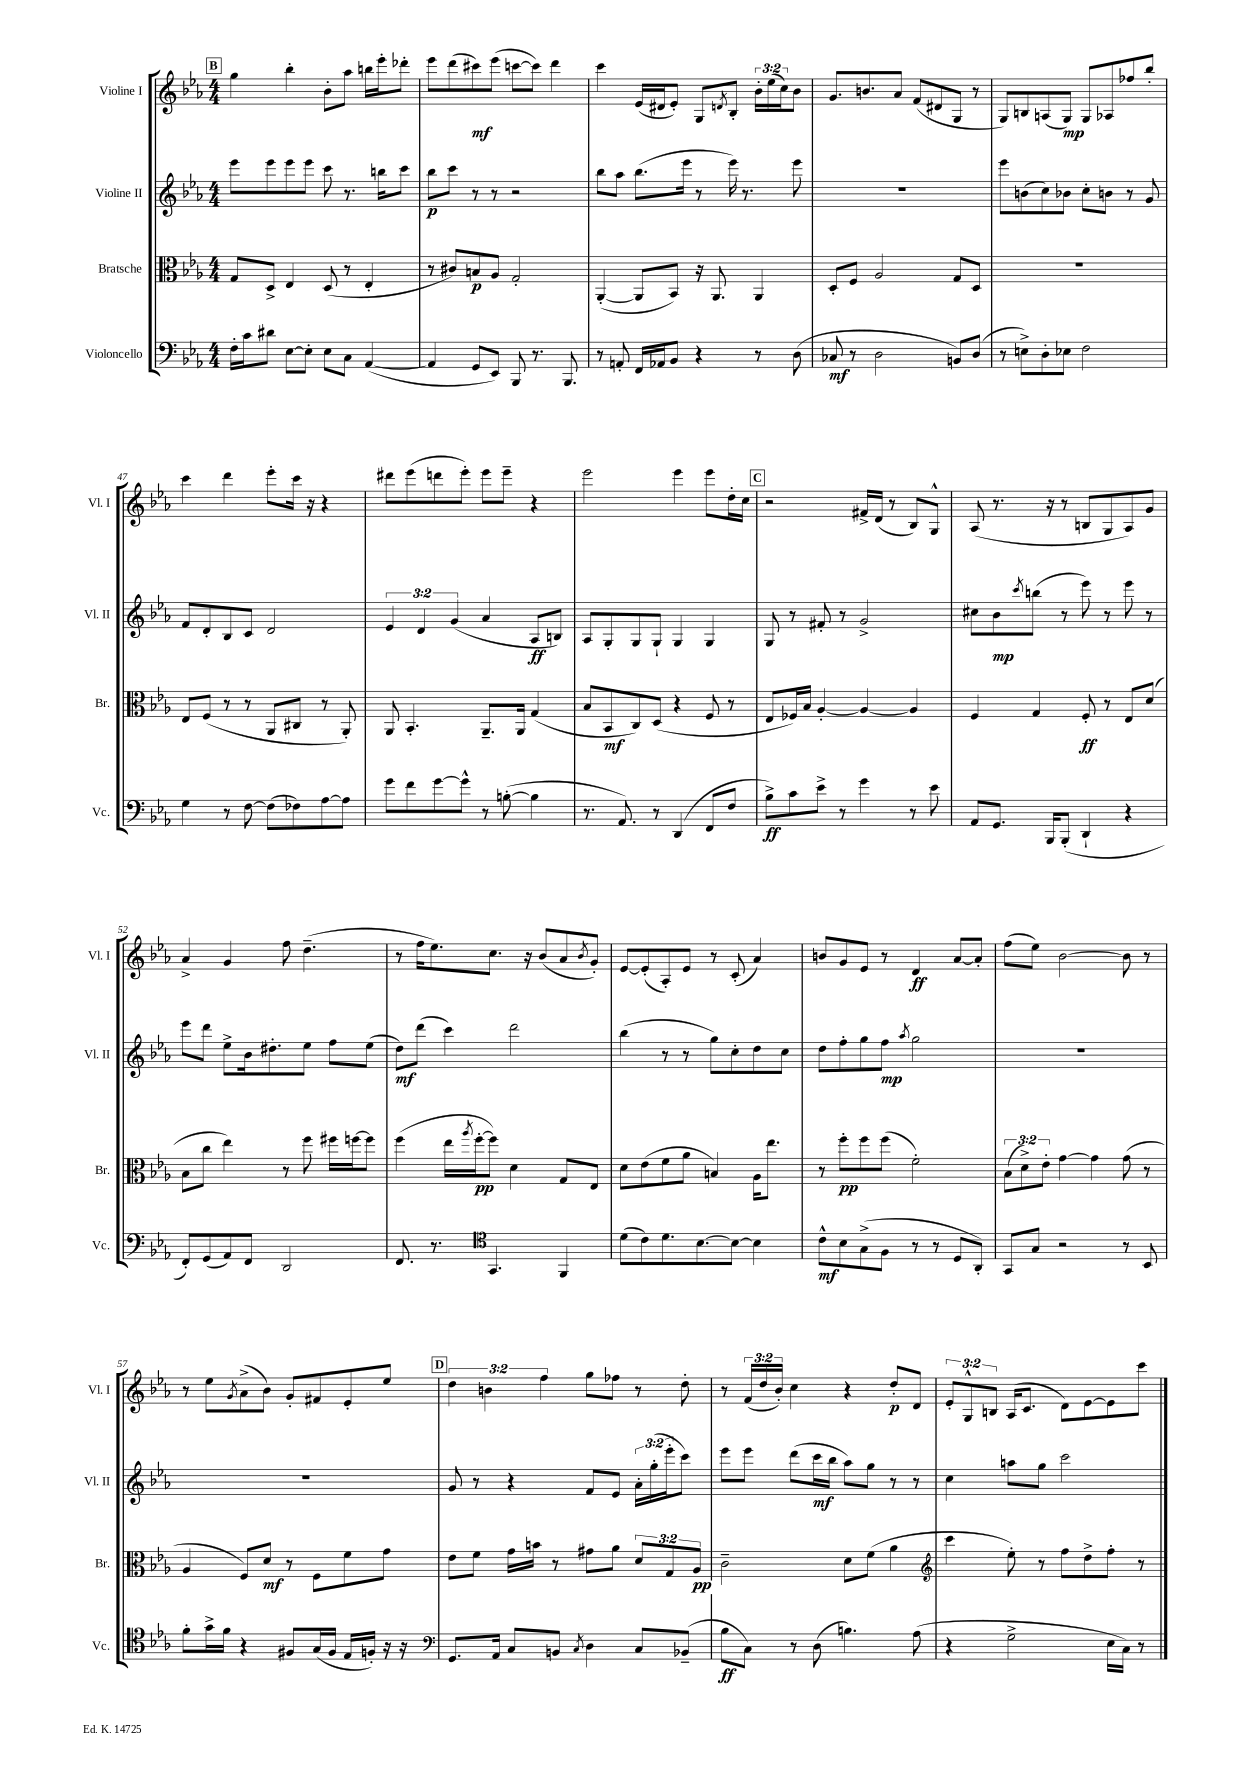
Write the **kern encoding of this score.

**kern	**dynam	**kern	**dynam	**kern	**dynam	**kern	**dynam
*part4	*part4	*part3	*part3	*part2	*part2	*part1	*part1
*staff4	*staff4	*staff3	*staff3	*staff2	*staff2	*staff1	*staff1
*I"Violoncello	*	*I"Bratsche	*	*I"Violine II	*	*I"Violine I	*
*I'Vc.	*	*I'Br.	*	*I'Vl. II	*	*I'Vl. I	*
*clefF4	*	*clefC3	*	*clefG2	*	*clefG2	*
*k[b-e-a-]	*	*k[b-e-a-]	*	*k[b-e-a-]	*	*k[b-e-a-]	*
*M4/4	*	*M4/4	*	*M4/4	*	*M4/4	*
!!LO:REH:place=s1:t=B
=42	=42	=42	=42	=42	=42	=42	=42
16F'\LL	.	8G/L	.	8eee-\L	.	4gg\	.
16c\J	.	.	.	.	.	.	.
8d#X\J	.	8D^/J	.	8eee-\	.	.	.
[8E-\L	.	4E-/	.	8eee-\	.	4bb-'\	.
8E-'\J]	.	.	.	8eee-\J	.	.	.
8E-\L	.	(8D/	.	8ccc\	.	8b-'\L	.
8C\J	.	8r	.	8.r	.	8aa-\J	.
([4AA-/	.	4E-'/	.	.	.	16bbn\LL	.
.	.	.	.	16bbn\KL	.	16eee-'\J	.
.	.	.	.	8ccc\J	.	8ddd-X'\J	.
=43	=43	=43	=43	=43	=43	=43	=43
4AA-/]	.	8r	.	8bb-\L	p	8eee-\L	.
.	.	8c#X/L)	.	8ccc\J	.	(8ddd\	.
8GG/L	.	8Bn/	p	8r	.	8ccc#X\)	mf
8EE-/J)	.	8A-/J	.	8r	.	(8eee-\J	.
8BBB-/	.	2G'/	.	2r	.	[8cccn\L	.
8.r	.	.	.	.	.	8ccc\J])	.
.	.	.	.	.	.	4ddd\	.
8.BBB-/	.	.	.	.	.	.	.
=44	=44	=44	=44	=44	=44	=44	=44
8r	.	([4AA-'/	.	8bb-\L	.	4ccc\	.
8AAn'/	.	.	.	8aa-\J	.	.	.
16FF/LL	.	8AA-/L]	.	(8.bb-\L	.	(16e-/LL	.
16AA-X/J	.	.	.	.	.	16d#X/J	.
8BB-/J	.	8BB-/J)	.	.	.	8e-'/J)	.
.	.	.	.	16eee-\Jk	.	.	.
4r	.	16r	.	8r	.	8G/L	.
.	.	8.AA-/	.	.	.	.	.
.	.	.	.	.	.	8qdn/	.
.	.	.	.	16eee-\)	.	8B-'/J	.
.	.	.	.	8.r	.	.	.
8r	.	4AA-/	.	.	.	24b-'\LL	.
.	.	.	.	.	.	(24ee-\	.
.	.	.	.	.	.	24cc\J)	.
(8D\	.	.	.	8eee-\	.	8b-\J	.
=45	=45	=45	=45	=45	=45	=45	=45
8C-X/	mf	8D'/L	.	1r	.	8.g/L	.
8r	.	8F/J	.	.	.	.	.
.	.	.	.	.	.	8.bn/	.
2D\	.	2A-/	.	.	.	.	.
.	.	.	.	.	.	8a-/J	.
.	.	.	.	.	.	(8f/L	.
.	.	.	.	.	.	8d#X/	.
8BBn/L)	.	8G/L	.	.	.	8G/J	.
(8D/J	.	8D/J	.	.	.	8r	.
=46	=46	=46	=46	=46	=46	=46	=46
8r	.	1r	.	8eee-\L	.	8G/L)	.
8En^\L)	.	.	.	(8bn\	.	8Bn/	.
8D'\	.	.	.	8cc\)	.	(8An/	.
8E-X\J	.	.	.	8b-X\J	.	8G/J)	mp
2F\	.	.	.	8cc'\L	.	8G/L	.
.	.	.	.	8bn\J	.	8A-X/	.
.	.	.	.	8r	.	8ff-X/	.
.	.	.	.	8g/	.	8bb-'/J	.
!!LO:LB:g=z
=47	=47	=47	=47	=47	=47	=47	=47
4G\	.	8E-/L	.	8f/L	.	4ccc\	.
.	.	(8F/J	.	8d'/	.	.	.
8r	.	8r	.	8B-/	.	4ddd\	.
[8F\	.	8r	.	8c/J	.	.	.
(8F\L]	.	8AA-/L	.	2d/	.	8eee-'\L	.
8F-X\)	.	8C#X/J	.	.	.	16ccc\Jk	.
.	.	.	.	.	.	16r	.
[8A-\	.	8r	.	.	.	4r	.
8A-\J]	.	8AA-'/)	.	.	.	.	.
=48	=48	=48	=48	=48	=48	=48	=48
8g\L	.	8AA-/	.	6e-/	.	8ddd#X\L	.
8f\	.	4.BB-'/	.	.	.	(8eee-\	.
.	.	.	.	6d/	.	.	.
[8g\	.	.	.	.	.	8dddn\	.
.	.	.	.	(6g/	.	.	.
8g^^\J]	.	.	.	.	.	8eee-'\J)	.
8r	.	8.AA-~/L	.	4a-/	.	8eee-\L	.
([8Bn'\	.	.	.	.	.	8eee-~\J	.
.	.	16AA-/Jk	.	.	.	.	.
4B\]	.	(4G/	.	8A-/L	ff	4r	.
.	.	.	.	8Bn/J)	.	.	.
=49	=49	=49	=49	=49	=49	=49	=49
8.r	.	8B-/L	.	8A-/L	.	2eee-\	.
.	.	8BB-/	mf	8G'/	.	.	.
8.AA-/)	.	.	.	.	.	.	.
.	.	8C/)	.	8G/	.	.	.
8r	.	(8D/J	.	8G`/J	.	.	.
(4DD/	.	4r	.	4G/	.	4eee-\	.
8FF/L	.	8F/	.	4G/	.	8eee-\L	.
8F/J	.	8r	.	.	.	16dd'\L	.
.	.	.	.	.	.	16cc\JJ	.
!!LO:REH:place=s1:t=C
=50	=50	=50	=50	=50	=50	=50	=50
8B-^\L)	ff	8E-/L	.	8G/	.	2r	.
8c\	.	16F-X/L)	.	8r	.	.	.
.	.	16B-/JJ	.	.	.	.	.
8e-^\J	.	[4A-'/	.	8f#X'/	.	.	.
8r	.	.	.	8r	.	.	.
4g\	.	4A-/_	.	2g^/	.	16f#X^/LL	.
.	.	.	.	.	.	(16d/JJ	.
.	.	.	.	.	.	8r	.
8r	.	4A-/]	.	.	.	8B-/L)	.
8e-\	.	.	.	.	.	8G^^/J	.
=51	=51	=51	=51	=51	=51	=51	=51
8AA-/L	.	4F/	.	8cc#X\L	.	(8A-/	.
8.GG/J	.	.	.	8b-\	mp	8.r	.
.	.	.	.	8qccc/	.	.	.
.	.	4G/	.	(8bbn\J	.	.	.
16BBB-/KL	.	.	.	.	.	16r	.
(8BBB-'/J	.	.	.	8r	.	8r	.
4DD`/	.	8F'/	ff	8eee-\)	.	8Bn/L	.
.	.	8r	.	8r	.	8G/	.
4r	.	8E-/L	.	8eee-\	.	8A-/)	.
.	.	(8d/J	.	8r	.	8g/J	.
!!LO:LB:g=z
=52	=52	=52	=52	=52	=52	=52	=52
8FF'/L)	.	8B-\L	.	8eee-\L	.	4a-^/	.
(8GG/	.	8cc\J	.	8ddd\J	.	.	.
8AA-/)	.	4ee-\)	.	8ee-^\L	.	4g/	.
8FF/J	.	.	.	16b-\k	.	.	.
.	.	.	.	8.dd#X'\	.	.	.
2DD/	.	8r	.	.	.	8ff\	.
.	.	8ff\	.	8ee-\J	.	(4.dd~\	.
.	.	16ff#X\LL	.	8ff\L	.	.	.
.	.	[16ffn\J	.	.	.	.	.
.	.	8ff\J]	.	(8ee-\J	.	.	.
=53	=53	=53	=53	=53	=53	=53	=53
8.FF/	.	(4ff\	.	8dd\L)	mf	8r	.
.	.	.	.	(8ddd\J	.	16ff\KL	.
8.r	.	.	.	.	.	8.ee-\)	.
.	.	16ee-\LL	.	4ccc\)	.	.	.
.	.	8qaa-/	.	.	.	.	.
.	.	[16ff'\J	pp	.	.	.	.
*clefC4	*	*	*	*	*	*	*
4.GG/	.	8ff\J])	.	.	.	8.cc\J	.
.	.	4d\	.	2ddd\	.	.	.
.	.	.	.	.	.	16r	.
.	.	.	.	.	.	(8b-/L	.
4FF/	.	8G/L	.	.	.	8a-/	.
.	.	.	.	.	.	8qb-/	.
.	.	8E-/J	.	.	.	8g'/J)	.
=54	=54	=54	=54	=54	=54	=54	=54
(8d\L	.	8d\L	.	(4bb-\	.	[8e-/L	.
8c\)	.	(8e-\	.	.	.	(8e-'/]	.
8.d\	.	8f\	.	8r	.	8A-'/)	.
.	.	8a-\J	.	8r	.	8e-/J	.
[8.B-\	.	.	.	.	.	.	.
.	.	4Bn/)	.	8gg\L)	.	8r	.
8B-\J_	.	.	.	8cc'\	.	(8c'/	.
4B-\]	.	16A-\KL	.	8dd\	.	4a-/)	.
.	.	8.ee-\J	.	.	.	.	.
.	.	.	.	8cc\J	.	.	.
=55	=55	=55	=55	=55	=55	=55	=55
8c^^\L	mf	8r	.	8dd\L	.	8bn/L	.
8B-\	.	8ff'\L	pp	8ff'\	.	8g/	.
(8G^\	.	8ff\	.	8gg\	.	8e-/J	.
8F\J	.	(8ff\J	.	8ff\J	mp	8r	.
.	.	.	.	8qaa-/	.	.	.
8r	.	2f'\)	.	2gg\	.	4d/	ff
8r	.	.	.	.	.	.	.
8D/L	.	.	.	.	.	[8a-/L	.
8AA-'/J)	.	.	.	.	.	8a-'/J]	.
=56	=56	=56	=56	=56	=56	=56	=56
8GG/L	.	(12B-\L	.	1r	.	(8ff\L	.
.	.	12d^\)	.	.	.	.	.
8G/J	.	.	.	.	.	8ee-\J)	.
.	.	12e-'\J	.	.	.	.	.
2r	.	[4g\	.	.	.	[2b-\	.
.	.	4g\]	.	.	.	.	.
8r	.	(8g\	.	.	.	8b-\]	.
8BB-/	.	8r	.	.	.	8r	.
!!LO:LB:g=z
=57	=57	=57	=57	=57	=57	=57	=57
8f'\L	.	4A-/	.	1r	.	8r	.
16g^\L	.	.	.	.	.	8ee-\L	.
16f\JJ	.	.	.	.	.	.	.
.	.	.	.	.	.	8qg/	.
4r	.	8F/L)	.	.	.	(8a-^\	.
.	.	8d/J	mf	.	.	8b-\J)	.
8F#X/L	.	8r	.	.	.	8g'/L	.
(16G/L	.	8F\L	.	.	.	8f#X/	.
16F#/JJ	.	.	.	.	.	.	.
16E-/LL	.	8f\	.	.	.	8e-'/	.
16Fn'/JJ)	.	.	.	.	.	.	.
16r	.	8g\J	.	.	.	8ee-/J	.
16r	.	.	.	.	.	.	.
!!LO:REH:place=s1:t=D
=58	=58	=58	=58	=58	=58	=58	=58
*clefF4	*	*	*	*	*	*	*
8.GG/L	.	8e-\L	.	8g/	.	6dd\	.
.	.	8f\J	.	8r	.	.	.
.	.	.	.	.	.	6bn\	.
16AA-/Jk	.	.	.	.	.	.	.
8C/L	.	16g\LL	.	4r	.	.	.
.	.	16bn\JJ	.	.	.	.	.
.	.	.	.	.	.	6ff\	.
8BBn/J	.	8r	.	.	.	.	.
8qC/	.	.	.	.	.	.	.
4D\	.	8g#X\L	.	8f/L	.	8gg\L	.
.	.	8a-\J	.	8e-/J	.	8ff-X\J	.
8C/L	.	12d/L	.	24a-'\LL	.	8r	.
.	.	.	.	(24gg'\	.	.	.
.	.	12G/	.	24eee-'\J	.	.	.
(8BB-X~/J	.	.	.	8ccc\J)	.	8dd'\	.
.	.	12A-/J	pp	.	.	.	.
=59	=59	=59	=59	=59	=59	=59	=59
8B-\L	ff	2c~\	.	8eee-\L	.	8r	.
8C\J)	.	.	.	8eee-\J	.	(24f/LL	.
.	.	.	.	.	.	24dd/	.
.	.	.	.	.	.	24b-'/JJ)	.
8r	.	.	.	(8ddd\L	.	4cc\	.
(8D\	.	.	.	16ccc\L	mf	.	.
.	.	.	.	16bb-\JJ	.	.	.
4.Bn\)	.	8d\L	.	8aa-\L)	.	4r	.
.	.	(8f\J	.	8gg\J	.	.	.
.	.	4a-\	.	8r	.	8dd'/L	p
(8A-\	.	.	.	8r	.	8d/J	.
=60	=60	=60	=60	=60	=60	=60	=60
*	*	*clefG2	*	*	*	*	*
4r	.	4ccc\	.	4cc\	.	12e-'/L	.
.	.	.	.	.	.	12G^^/	.
.	.	.	.	.	.	12Bn/J	.
2G^\	.	8ee-'\)	.	8aan\L	.	(16A-/KL	.
.	.	.	.	.	.	8.c/J	.
.	.	8r	.	8gg\J	.	.	.
.	.	8ff\L	.	2ccc\	.	8d\L)	.
.	.	8dd^\	.	.	.	[8e-\	.
16E-\LL	.	8ff'\J	.	.	.	8e-\]	.
16C\JJ)	.	.	.	.	.	.	.
8r	.	8r	.	.	.	8ccc\J	.
==	==	==	==	==	==	==	==
*-	*-	*-	*-	*-	*-	*-	*-
